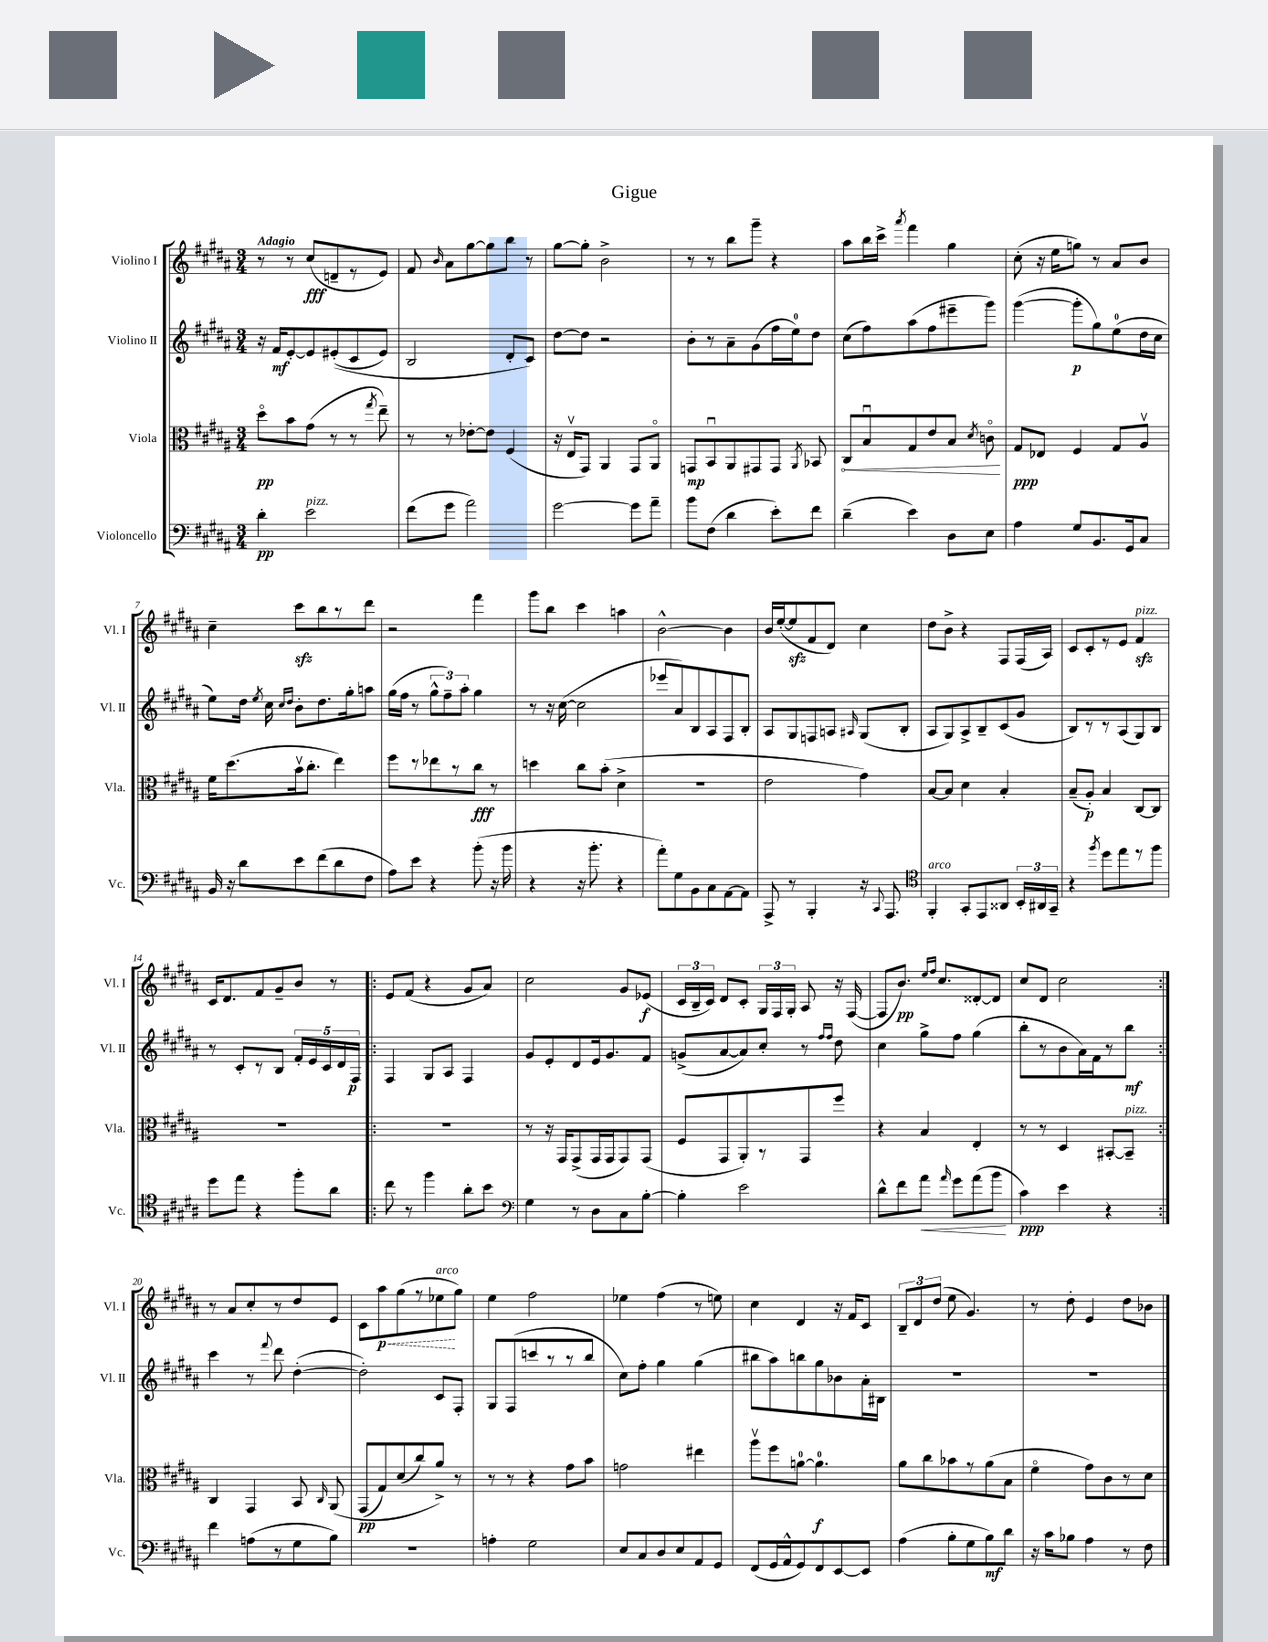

**kern	**dynam	**kern	**dynam	**kern	**dynam	**kern	**dynam
*part4	*part4	*part3	*part3	*part2	*part2	*part1	*part1
*staff4	*staff4	*staff3	*staff3	*staff2	*staff2	*staff1	*staff1
*I"Violoncello	*	*I"Viola	*	*I"Violino II	*	*I"Violino I	*
*I'Vc.	*	*I'Vla.	*	*I'Vl. II	*	*I'Vl. I	*
*clefF4	*	*clefC3	*	*clefG2	*	*clefG2	*
*k[f#c#g#d#a#]	*	*k[f#c#g#d#a#]	*	*k[f#c#g#d#a#]	*	*k[f#c#g#d#a#]	*
*M3/4	*	*M3/4	*	*M3/4	*	*M3/4	*
=1	=1	=1	=1	=1	=1	=1	=1
!	!	!	!	!	!	!LO:TX:a:B:t=Adagio	!
4d#'\	pp	8dd#\L	pp	16r	.	8r	.
.	.	.	.	16f#/KL	mf	.	.
.	.	8b\	.	[8e'/	.	8r	.
!LO:TX:a:i:t=pizz.	!	!	!	!	!	!	!
2e\	.	(8g#\J	.	8e/]	.	(8cc#/L	fff
.	.	8r	.	((8e#X'/	.	8dn~/	.
.	.	8r	.	8c#/	.	8r	.
.	.	8qgg#/	.	.	.	.	.
.	.	8ee~\)	.	8e#/J)	.	8e/J)	.
=2	=2	=2	=2	=2	=2	=2	=2
(8f#\L	.	8r	.	2B/	.	8f#/	.
.	.	.	.	.	.	16qqb/	.
8g#\J	.	8r	.	.	.	8a#\L	.
2a#\)	.	[8e-X'\L	.	.	.	[8gg#\	.
.	.	8e-\J]	.	.	.	8gg#\]	.
.	.	(4F#/	.	8d#'/L	.	8bb\J	.
.	.	.	.	8c#/J)	.	8r	.
=3	=3	=3	=3	=3	=3	=3	=3
[2g#\	.	16r	.	[8dd#\L	.	[8gg#\L	.
.	.	16Ev/KL	.	.	.	.	.
.	.	8GG#/J)	.	8dd#\J]	.	8gg#'\J]	.
.	.	4AA#/	.	2r	.	2b^\	.
8g#\L]	.	8GG#/L	.	.	.	.	.
8a#~\J	.	8AA#/J	.	.	.	.	.
=4	=4	=4	=4	=4	=4	=4	=4
8b\L	.	8GGn/L	mp	8b'\L	.	8r	.
(8F#\J	.	8BBu/	.	8r	.	8r	.
4d#\	.	8AA#/	.	8a#~\	.	8bb\L	.
.	.	8GG#X/	.	(8g#\	.	8ggg#~\J	.
8e'\L)	.	8GG#/J	.	16ff#\L	.	4r	.
.	.	.	.	16ee\J)	.	.	.
.	.	8qAA#/	.	.	.	.	.
8f#\J	.	8BB-X/	.	8dd#\J	.	.	.
=5	=5	=5	=5	=5	=5	=5	=5
!	!	!	!LO:HP:b	!	!	!	!
(4d#~\	.	8C#/L	<	(8cc#\L	.	8aa#\L	.
.	.	8Bu/	.	8ff#\)	.	16bb\L	.
.	.	.	.	.	.	16ccc#^\JJ	.
.	.	.	.	.	.	8qaaa#/	.
4e\)	.	8G#/	.	(8aa#\	.	4fff#\	.
.	.	8e/	.	8ff#\	.	.	.
8D#\L	.	8B/J	.	8eee#X~\	.	4gg#\	.
.	.	8qd#/	.	.	.	.	.
8E\J	.	8cn\	.	8ggg#\J)	.	.	.
.	.	.	[	.	.	.	.
=6	=6	=6	=6	=6	=6	=6	=6
4A#\	.	8G#/L	ppp	([4ggg#\	.	(8cc#'\	.
.	.	8E-X/J	.	.	.	16r	.
.	.	.	.	.	.	16ee\KL	.
8G#/L	.	4F#/	.	8ggg#'\L]	p	8ggn\J)	.
8.BB/	.	.	.	8gg#\)	.	8r	.
.	.	8G#/L	.	(8ee\	.	8a#/L	.
16GG#/k	.	.	.	.	.	.	.
8C#/J	.	8A#v/J	.	16dd#\L	.	8b/J	.
.	.	.	.	16cc#\JJ	.	.	.
!!LO:LB:g=z
=7	=7	=7	=7	=7	=7	=7	=7
16BB/	.	16f#\KL	.	8ee\L)	.	4cc#~\	.
16r	.	(8.dd#\	.	.	.	.	.
8d#\L	.	.	.	16dd#\Jk	.	.	.
.	.	.	.	8qee/	.	.	.
.	.	.	.	16cc#\	.	.	.
.	.	.	.	16qqcc#/LL	.	.	.
.	.	.	.	16qqdd#/JJ	.	.	.
8e\	.	16bv\k	.	8b'\L	.	8ccc#zz\L	.
.	.	8.cc#'\J	.	.	.	.	.
(8f#\	.	.	.	8.dd#\	.	8bb\	.
8d#\	.	4ee\)	.	.	.	8r	.
.	.	.	.	16gg#'\k	.	.	.
8F#\J	.	.	.	8aan\J	.	8ddd#\J	.
=8	=8	=8	=8	=8	=8	=8	=8
8A#\L)	.	8ff#\L	.	(16gg#\LL	.	2r	.
.	.	.	.	16ff#\JJ	.	.	.
8e\J	.	8r	.	8r	.	.	.
4r	.	8ee-X\	.	12gg#^^\L	.	.	.
.	.	.	.	12ff#~\)	.	.	.
.	.	8r	.	.	.	.	.
.	.	.	.	12aa#'\J	.	.	.
(8b'\	.	8cc#\J	fff	4gg#\	.	4fff#\	.
16r	.	8r	.	.	.	.	.
16b\	.	.	.	.	.	.	.
=9	=9	=9	=9	=9	=9	=9	=9
4r	.	4ddn\	.	8r	.	8ggg#\L	.
.	.	.	.	16r	.	8bb\J	.
.	.	.	.	([16cc#\	.	.	.
16r	.	8cc#\L	.	2cc#\]	.	4ccc#\	.
8.b'\	.	.	.	.	.	.	.
.	.	(8b'\J	.	.	.	.	.
4r	.	4d#^\	.	.	.	4aan\	.
=10	=10	=10	=10	=10	=10	=10	=10
8a#'\L)	.	2.r	.	8eee-X/L	.	[2b^^\	.
8G#\	.	.	.	8a#/)	.	.	.
8BB\	.	.	.	8B/	.	.	.
8C#\	.	.	.	8A#/	.	.	.
[8AA#\	.	.	.	8F#/	.	4b\]	.
8AA#\J]	.	.	.	8B'/J	.	.	.
=11	=11	=11	=11	=11	=11	=11	=11
8AAA#^/	.	2e\	.	8A#/L	.	16b/LL	.
.	.	.	.	.	.	([16ee'/J	.
8r	.	.	.	8G#/	.	8eezz/]	.
4BBB'/	.	.	.	8Fn/	.	8f#/	.
.	.	.	.	8An/J	.	8d#/J)	.
.	.	.	.	16qqA#X/	.	.	.
16r	.	4g#\)	.	(8G#/L	.	4cc#\	.
8qqCC#/	.	.	.	.	.	.	.
8.AAA#/	.	.	.	.	.	.	.
.	.	.	.	8B'/J	.	.	.
=12	=12	=12	=12	=12	=12	=12	=12
*clefC4	*	*	*	*	*	*	*
!LO:TX:a:i:t=arco	!	!	!	!	!	!	!
4FF#'/	.	[8B/L	.	8A#/L	.	8dd#\L	.
.	.	8B/J]	.	8G#/)	.	8b^\J	.
8GG#'/L	.	4d#\	.	8A#^/	.	4r	.
8EE/	.	.	.	8B~/	.	.	.
8AA##X/J	.	4B'/	.	(8c#/	.	8F#/L	.
24BB'/LL	.	.	.	8g#/J	.	(16F#/L	.
24AA#X/	.	.	.	.	.	.	.
.	.	.	.	.	.	16A#/JJ)	.
24GG#~/JJ	.	.	.	.	.	.	.
=13	=13	=13	=13	=13	=13	=13	=13
4r	.	(8B~/L	.	8B/L)	.	8c#/L	.
.	.	8A#'/J)	p	8r	.	8c#'/	.
8qff#/	.	.	.	.	.	.	.
8dd#\L	.	4B/	.	8r	.	8r	.
8ee\	.	.	.	(8A#/	.	8e/J	.
!	!	!	!	!	!	!LO:TX:a:i:t=pizz.	!
8r	.	[8C#/L	.	8G#/)	.	4f#zz/	.
8ff#\J	.	8C#/J]	.	8B/J	.	.	.
!!LO:LB:g=z
=14	=14	=14	=14	=14	=14	=14	=14
8dd#\L	.	2.r	.	8r	.	16c#/KL	.
.	.	.	.	.	.	8.d#/	.
8ee\J	.	.	.	8c#'/L	.	.	.
4r	.	.	.	8r	.	8f#/	.
.	.	.	.	8B/J	.	8g#~/	.
8ff#'\L	.	.	.	20f#'/LL	.	8b/J	.
.	.	.	.	20e/	.	.	.
.	.	.	.	20c#/	.	.	.
8a#\J	.	.	.	.	.	8r	.
.	.	.	.	20d#/	.	.	.
.	.	.	.	20F#/JJ	p	.	.
=15!|:	=15!|:	=15!|:	=15!|:	=15!|:	=15!|:	=15!|:	=15!|:
8cc#\	.	2.r	.	4F#/	.	8e/L	.
8r	.	.	.	.	.	(8f#/J	.
4ff#\	.	.	.	8G#/L	.	4r	.
.	.	.	.	8A#/J	.	.	.
8a#'\L	.	.	.	4F#/	.	8g#/L	.
8b\J	.	.	.	.	.	8a#/J)	.
=16	=16	=16	=16	=16	=16	=16	=16
*clefF4	*	*	*	*	*	*	*
4G#\	.	8r	.	8g#/L	.	2cc#\	.
.	.	16r	.	8e'/	.	.	.
.	.	16GG#/KL	.	.	.	.	.
8r	.	(8GG#^/	.	8d#/	.	.	.
8D#\L	.	16GG#/L	.	16e/k	.	.	.
.	.	16GG#/J	.	8.g#/	.	.	.
8C#\	.	8GG#/)	.	.	.	8g#/L	.
[8B'\J	.	(8GG#/J	.	8f#/J	.	(8e-X/J	f
=17	=17	=17	=17	=17	=17	=17	=17
4B'\]	.	8F#/L	.	(8gn^/L	.	24c#/LL	.
.	.	.	.	.	.	24B~/	.
.	.	.	.	.	.	24c#/JJ)	.
.	.	8GG#/	.	[8a#/	.	8d#/L	.
2e\	.	8AA#'/)	.	8a#/])	.	8c#'/J	.
.	.	8r	.	8cc#'/J	.	24G#/LL	.
.	.	.	.	.	.	24F#/	.
.	.	.	.	.	.	24G#'/JJ	.
.	.	8GG#/	.	8r	.	8A#/	.
.	.	.	.	16qqff#/LL	.	.	.
.	.	.	.	16qqff#/JJ	.	.	.
.	.	8ff#/J	.	8dd#\	.	16r	.
.	.	.	.	.	.	([16F#/	.
=18	=18	=18	=18	=18	=18	=18	=18
8d#^^\L	.	4r	.	4cc#\	.	8F#/L]	.
8f#\	.	.	.	.	.	8.b/J)	pp
!	!LO:HP:b	!	!	!	!	!	!
8a#\J	<	4B/	.	8gg#^\L	.	.	.
.	.	.	.	.	.	16qqee/LL	.
.	.	.	.	.	.	16qqff#/JJ	.
.	.	.	.	.	.	8.cc#/L	.
16qqa#/	.	.	.	.	.	.	.
8g#\L	.	.	.	8ff#\J	.	.	.
(8a#\	.	4E'/	.	(4gg#\	.	[8d##X'/	.
8b\J	.	.	.	.	.	8d##/J]	.
.	[	.	.	.	.	.	.
=19	=19	=19	=19	=19	=19	=19	=19
4c#\)	ppp	8r	.	8bb'\L	.	8cc#/L	.
.	.	8r	.	8r	.	8d#/J	.
4e\	.	4D#/	.	8b\	.	2cc#\	.
.	.	.	.	16a#\L)	.	.	.
.	.	.	.	16f#\J	.	.	.
4r	.	[8BB#X'/L	.	8r	.	.	.
!	!	!LO:TX:a:i:t=pizz.	!	!	!	!	!
.	.	8BB#~/J]	.	8bb\J	mf	.	.
!!LO:LB:g=z
=20:|!	=20:|!	=20:|!	=20:|!	=20:|!	=20:|!	=20:|!	=20:|!
4f#\	.	4C#/	.	4ccc#\	.	8r	.
.	.	.	.	.	.	8a#/L	.
(8An\L	.	4GG#/	.	8r	.	8cc#'/	.
.	.	.	.	8qqfff#/	.	.	.
8r	.	.	.	8ddd#\	.	8r	.
8G#\	.	8BB/	.	([4dd#'\	.	8dd#/	.
.	.	16qqC#/	.	.	.	.	.
8B\J)	.	(8AA#/	.	.	.	8e/J	.
=21	=21	=21	=21	=21	=21	=21	=21
2.r	.	(8GG#/L	pp	2dd#'\])	.	8c#\L	.
!	!	!	!	!	!	!	!LO:HP:b
.	.	8G#/)	.	.	.	8aa#\	< p
.	.	(8d#/	.	.	.	(8gg#\	.
.	.	8cc#/)	.	.	.	8r	.
!	!	!	!	!	!	!LO:TX:a:i:t=arco	!
.	.	8a#^/J)	.	8c#/L	.	8ee-X\	.
.	.	8r	.	8F#'/J	.	8gg#\J)	[
=22	=22	=22	=22	=22	=22	=22	=22
4An'\	.	8r	.	8G#/L	.	4ee\	.
.	.	8r	.	(8F#/	.	.	.
2G#\	.	4r	.	8cccn/	.	2ff#\	.
.	.	.	.	8r	.	.	.
.	.	8g#\L	.	8r	.	.	.
.	.	8b\J	.	8bb/J	.	.	.
=23	=23	=23	=23	=23	=23	=23	=23
8E/L	.	2gn\	.	8cc#\L)	.	4ee-X\	.
8C#/	.	.	.	8ff#'\J	.	.	.
8D#/	.	.	.	4gg#\	.	(4ff#\	.
8E/	.	.	.	.	.	.	.
8AA#/	.	4ee#X\	.	(4gg#\	.	8r	.
8GG#/J	.	.	.	.	.	8een\)	.
=24	=24	=24	=24	=24	=24	=24	=24
(8FF#/L	.	8aa#v\L	.	8bb#X\L	.	4cc#\	.
16GG#/L	.	8ff#\	.	8aa#\)	.	.	.
16AA#^^/J	.	.	.	.	.	.	.
8GG#/)	.	[8an\J	.	8bbn\	.	4d#/	.
8FF#/	.	4.a\]	f	8gg#\	.	.	.
[8EE/	.	.	.	8b-X\	.	16r	.
.	.	.	.	.	.	16f#/KL	.
8EE/J]	.	.	.	16a#'\L	.	8c#/J	.
.	.	.	.	16B#X\JJ	.	.	.
=25	=25	=25	=25	=25	=25	=25	=25
(4A#\	.	8a#\L	.	2.r	.	12B~/L	.
.	.	.	.	.	.	12d#/	.
.	.	8cc#\	.	.	.	.	.
.	.	.	.	.	.	(12dd#/J	.
8B'\L	.	8b-X\	.	.	.	8ee\	.
8G#\	.	8r	.	.	.	4.g#/)	.
8B\)	mf	(8a#\	.	.	.	.	.
8d#\J	.	8B\J	.	.	.	.	.
=26	=26	=26	=26	=26	=26	=26	=26
16r	.	4f#\	.	2.r	.	8r	.
16c#\KL	.	.	.	.	.	.	.
8B-X\J	.	.	.	.	.	8dd#'\	.
4A#\	.	8g#\L)	.	.	.	4e/	.
.	.	8c#\	.	.	.	.	.
8r	.	8r	.	.	.	8dd#\L	.
8F#\	.	8d#\J	.	.	.	8b-X\J	.
==	==	==	==	==	==	==	==
*-	*-	*-	*-	*-	*-	*-	*-
